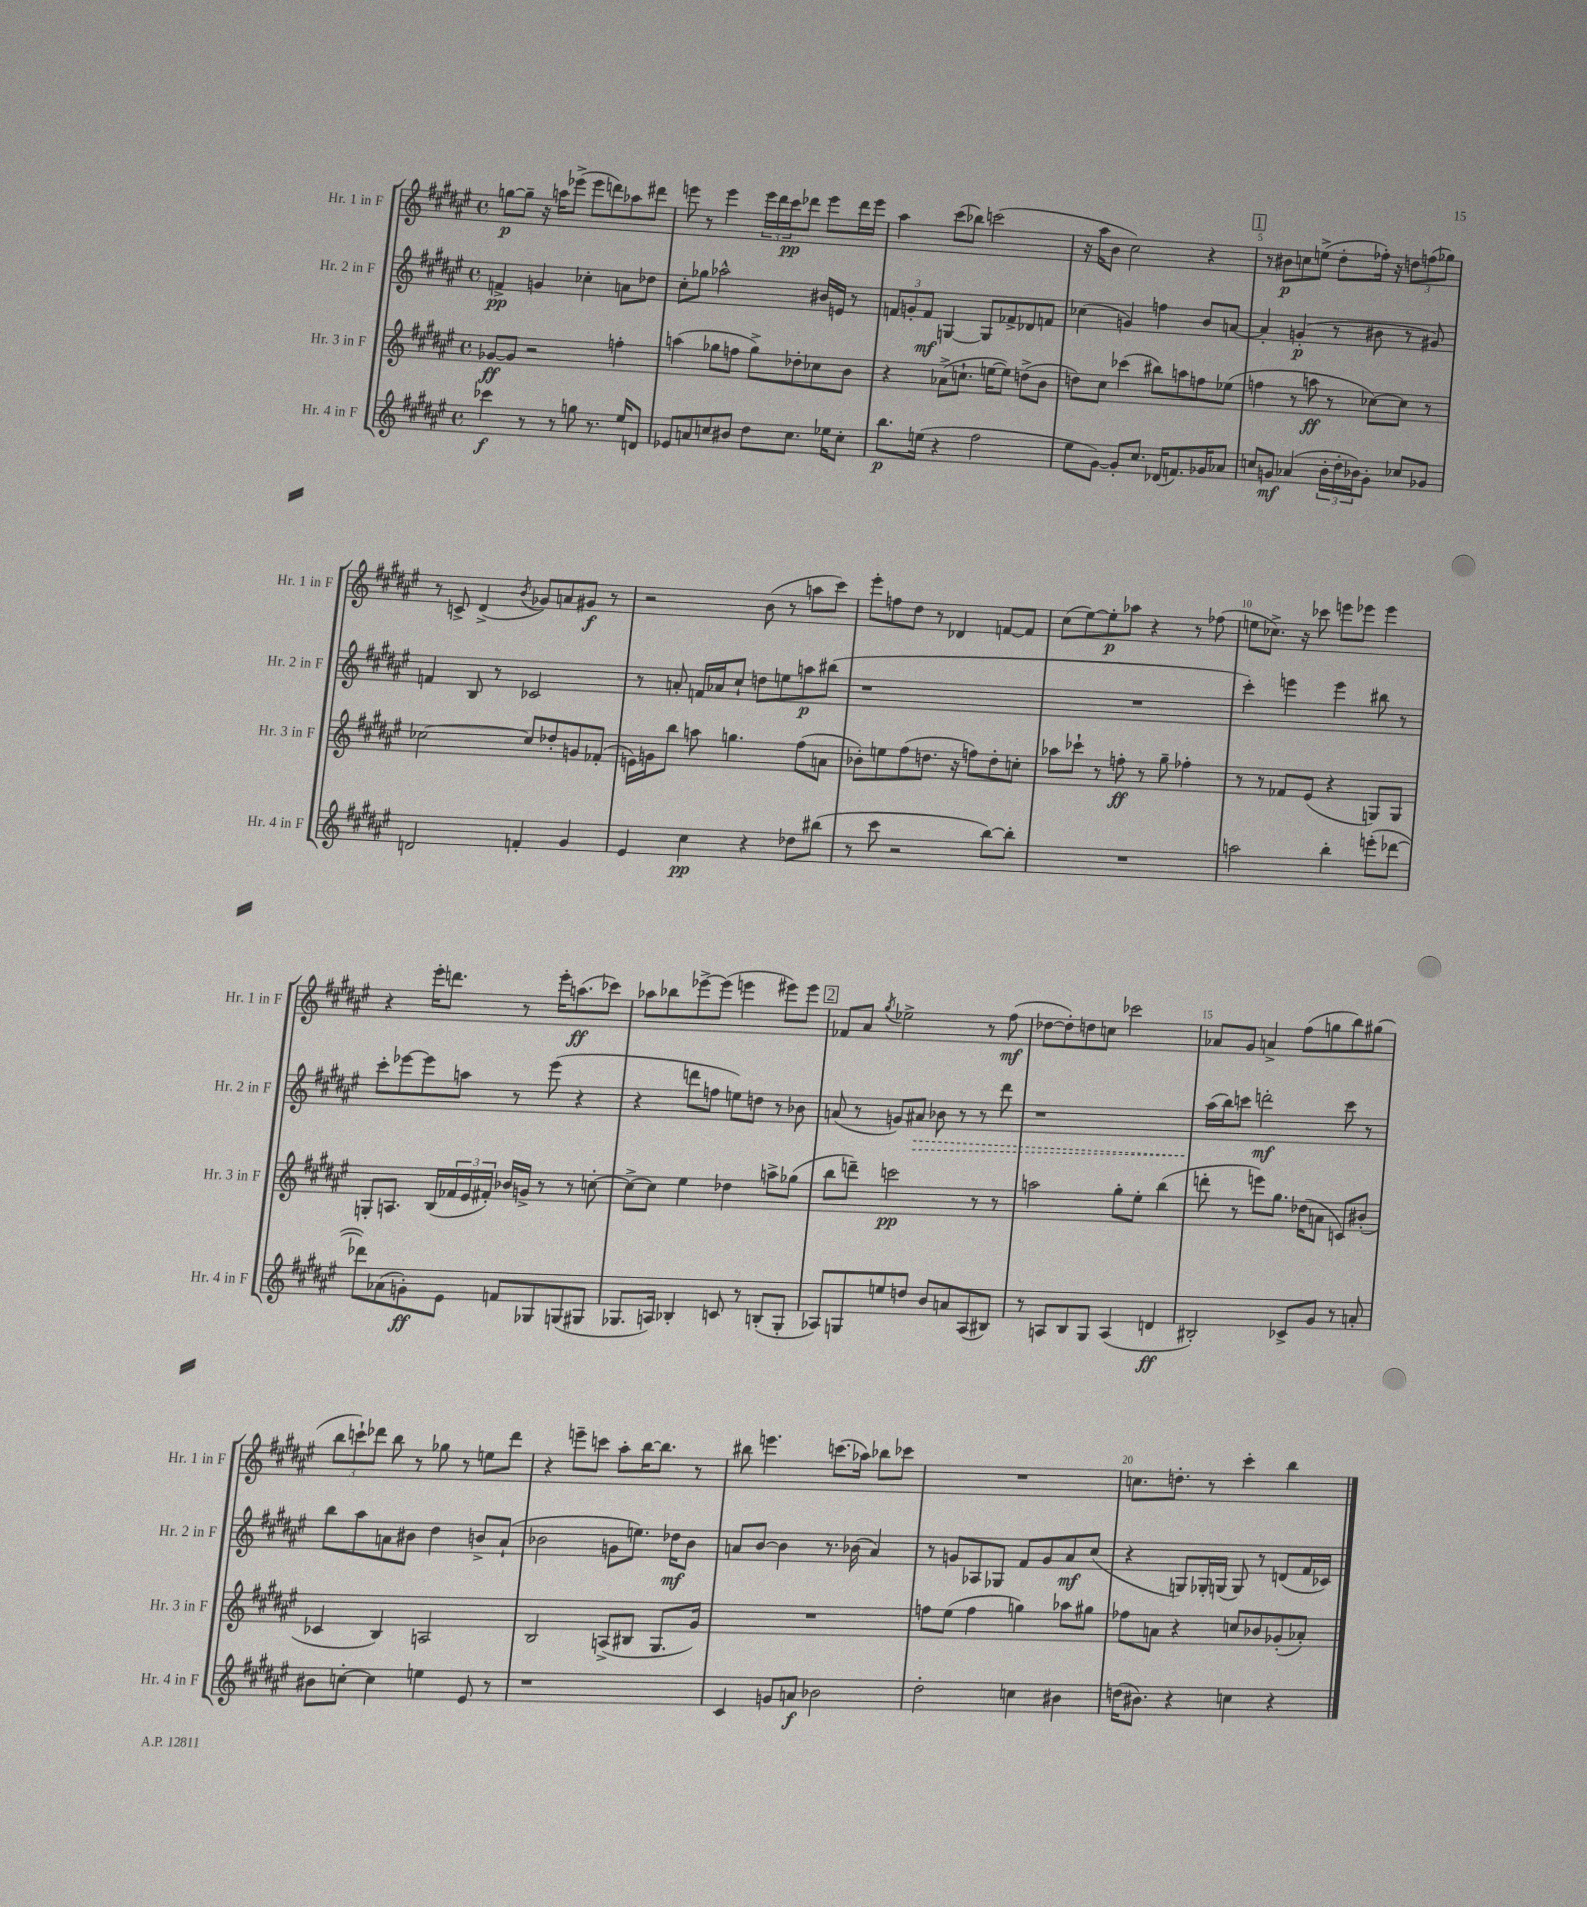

**kern	**dynam	**kern	**dynam	**kern	**dynam	**kern	**dynam
*part4	*part4	*part3	*part3	*part2	*part2	*part1	*part1
*staff4	*staff4	*staff3	*staff3	*staff2	*staff2	*staff1	*staff1
*I"Hr. 4 in F	*	*I"Hr. 3 in F	*	*I"Hr. 2 in F	*	*I"Hr. 1 in F	*
*I'Hr. 4 in F	*	*I'Hr. 3 in F	*	*I'Hr. 2 in F	*	*I'Hr. 1 in F	*
*clefG2	*	*clefG2	*	*clefG2	*	*clefG2	*
*k[f#c#g#d#a#e#]	*	*k[f#c#g#d#a#e#]	*	*k[f#c#g#d#a#e#]	*	*k[f#c#g#d#a#e#]	*
*M4/4	*	*M4/4	*	*M4/4	*	*M4/4	*
*met(c)	*	*met(c)	*	*met(c)	*	*met(c)	*
=1	=1	=1	=1	=1	=1	=1	=1
4ccc-X\	f	[8g-X/L	ff	4fn^/	pp	[8ggn\L	p
.	.	8g-/J]	.	.	.	8gg~\J]	.
8r	.	2r	.	4gn/	.	16r	.
.	.	.	.	.	.	16aan\KL	.
8r	.	.	.	.	.	(8eee-X^\J	.
8ggn\	.	.	.	4cc-X'\	.	8eee-\L	.
8.r	.	.	.	.	.	8dddn\)	.
.	.	4ffn'\	.	8an\L	.	8aa-X\	.
16ee#/KL	.	.	.	.	.	.	.
8dn/J	.	.	.	8dd-X\J	.	8ddd#X\J	.
=2	=2	=2	=2	=2	=2	=2	=2
8e-X/L	.	(4aan\	.	8cc#'\L	.	8eeen\	.
8an/	.	.	.	8gg-X\J	.	8r	.
8ccn/	.	8gg-X\L	.	2aa-X^^\	.	4eee\	.
8b#X/J	.	8ffn\J	.	.	.	.	.
8dd#\L	.	8gg-^\L)	.	.	.	24eee\LL	.
.	.	.	.	.	.	24ddd#\	.
.	.	.	.	.	.	24ccc#\J	pp
8.cc\J	.	8dd-X'\	.	.	.	8ddd-X\J	.
.	.	8cc-X\	.	16b#X/LL	.	8eee\L	.
16ee-X\KL	.	.	.	16en/JJ	.	.	.
8cc'\J	.	8b\J	.	8r	.	16ddd-\L	.
.	.	.	.	.	.	16eee\JJ	.
=3	=3	=3	=3	=3	=3	=3	=3
8.bb\L	p	4r	.	12fn/L	.	4aa#\	.
.	.	.	.	12gn'/	.	.	.
.	.	.	.	12f/J	mf	.	.
(16een\Jk	.	.	.	.	.	.	.
4r	.	(8a-X^\L	.	[4Gn/	.	(8ccc#\L	.
.	.	8.ccn`\J	.	.	.	8bb-X\J)	.
2ff#\	.	.	.	8G/L]	.	(2cccn\	.
.	.	[16een\KL	.	.	.	.	.
.	.	8ee\J])	.	8f-X^/	.	.	.
.	.	(8ddn^\L	.	8d-X/	.	.	.
.	.	8b\J	.	8fn/J	.	.	.
=4	=4	=4	=4	=4	=4	=4	=4
8ee#\L	.	8ddn\L)	.	(4cc-X\	.	16r	.
.	.	.	.	.	.	16aa#\KL	.
[8g#\J)	.	8cc#\J	.	.	.	8b\J	.
8g#'/L]	.	(4ccc-X\	.	4gn/)	.	2cc#\)	.
8.cc#/J	.	.	.	.	.	.	.
.	.	8bb#X\L)	.	4ffn\	.	.	.
(16d-X/KL	.	.	.	.	.	.	.
8.fn/)	.	8aan\	.	.	.	.	.
.	.	8ffn\	.	8b/L	.	4r	.
16g-X/K	.	.	.	.	.	.	.
8a-X/J	.	(8ee-X\J	.	[8an/J	.	.	.
!!LO:REH:place=s1:t=1
=5	=5	=5	=5	=5	=5	=5	=5
8ccn/L	.	4ffn\	.	4a'/]	.	8r	.
8gn/J	mf	.	.	.	.	8b#X\L	p
(4a-X/	.	8r	.	(4gn'/	p	8ccn\	.
.	.	8aan\	ff	.	.	(8een^\J	.
24b'\LL	.	8r	.	8r	.	8dd#'\L	.
24dd#'\	.	.	.	.	.	.	.
24b-X\J)	.	.	.	.	.	.	.
8g'\J	.	[8cc-X\L)	.	8b#X\	.	16ff-X'\Jk)	.
.	.	.	.	.	.	16r	.
8cc-X/L	.	8cc-\J]	.	8r	.	12ddn\L	.
.	.	.	.	.	.	(12ffn\	.
8g-X/J	.	8r	.	8g#X/)	.	.	.
.	.	.	.	.	.	12gg-X\J)	.
!!LO:LB:g=z
=6	=6	=6	=6	=6	=6	=6	=6
2dn/	.	[2cc-X\	.	4fn/	.	8r	.
.	.	.	.	.	.	8cn^/	.
.	.	.	.	8B/	.	(4d#^/	.
.	.	.	.	8r	.	.	.
.	.	.	.	.	.	8qb/	.
4fn'/	.	8cc-/L]	.	2c-X/	.	8g-X/L)	.
.	.	8dd-X'/	.	.	.	8an/	.
4g#/	.	8gn/	.	.	.	8g#X/J	f
.	.	(8f-X'/J	.	.	.	8r	.
=7	=7	=7	=7	=7	=7	=7	=7
4e#/	.	16en\LL)	.	8r	.	2r	.
.	.	16gn\J	.	.	.	.	.
.	.	8bb\J	.	8an'/	.	.	.
4cc#\	pp	8aan\	.	16fn/LL	.	.	.
.	.	.	.	16a-X/J	.	.	.
.	.	4.ggn\	.	8cc#`/J	.	.	.
4r	.	.	.	8ddn\L	.	(8b\	.
.	.	.	.	8een\	.	8r	.
8dd-X\L	.	(8ff#\L	.	8aan\	p	8aan\L	.
(8bb#X\J	.	8an\J	.	(8bb#X\J	.	8ccc#\J)	.
=8	=8	=8	=8	=8	=8	=8	=8
8r	.	8b-X'\L)	.	1r	.	8eee#'\L	.
8ccc#\	.	8een\	.	.	.	8ffn\	.
2r	.	(8ff#\	.	.	.	8dd#\J	.
.	.	8.ddn\J	.	.	.	8r	.
.	.	.	.	.	.	4d-X/	.
.	.	16r	.	.	.	.	.
.	.	8ffn\L)	.	.	.	.	.
[8bb\L)	.	8dd'\	.	.	.	[8fn/L	.
8bb'\J]	.	8ccn'\J	.	.	.	8f/J]	.
=9	=9	=9	=9	=9	=9	=9	=9
1r	.	8aa-X\L	.	1r	.	(8cc#\L	.
.	.	8ccc-X`\J	.	.	.	[8ee#\)	.
.	.	8r	.	.	.	8ee#'\]	p
.	.	8ffn'\	ff	.	.	8aa-X\J	.
.	.	8r	.	.	.	4r	.
.	.	8gg#~\	.	.	.	.	.
.	.	4ff-X'\	.	.	.	8r	.
.	.	.	.	.	.	(8ff-X\	.
=10	=10	=10	=10	=10	=10	=10	=10
2aan\	.	8r	.	4ccc#'\)	.	8een\L	.
.	.	8r	.	.	.	8.cc-X^\J)	.
.	.	8f-X/L	.	4eeen\	.	.	.
.	.	.	.	.	.	16r	.
.	.	(8e#/J	.	.	.	8ccc-X\	.
4bb'\	.	4r	.	4eee\	.	8eeen\L	.
.	.	.	.	.	.	8eee-X\J	.
(8eeen'\L	.	8Gn/L)	.	8bb#X\	.	4eee-\	.
[8ddd-X\J	.	8G/J	.	8r	.	.	.
!!LO:LB:g=z
=11	=11	=11	=11	=11	=11	=11	=11
8ddd-X\L])	.	8Gn'/L	.	8ccc#'\L	.	4r	.
(8a-X\	.	8.An/J	.	[8eee-X\	.	.	.
8gn'\)	ff	.	.	8eee-\]	.	16eee#'\KL	.
.	.	(16B/LL	.	.	.	8.dddn\J	.
8e#\J	.	24f-X/	.	8aan\J	.	.	.
.	.	24e#/	.	.	.	.	.
.	.	24f#X'/JJ)	.	.	.	.	.
8fn/L	.	16b-X/LL	.	8r	.	8r	.
.	.	16gn^/JJ	.	.	.	.	.
8G-X/	.	8r	.	(8eee-\	.	16eee#'\KL	.
.	.	.	.	.	.	(8.aan\	ff
(8Gn/	.	8r	.	4r	.	.	.
8G#X/J	.	[8ccn'\	.	.	.	8ccc-X\J)	.
=12	=12	=12	=12	=12	=12	=12	=12
8.G-X/L	.	8cc^\L_	.	4r	.	8aa-X\L	.
.	.	8cc\J]	.	.	.	8bb-X\	.
16An/Jk)	.	.	.	.	.	.	.
4B-X'/	.	4ee#\	.	8dddn\L	.	[8eee-X^\	.
.	.	.	.	8ffn\J	.	(8eee-\J]	.
8cn/	.	4dd-X\	.	8een\L)	.	4eeen\	.
8r	.	.	.	8ddn\J	.	.	.
(8Bn'/L	.	8aan^\L	.	8r	.	8eee#X\L)	.
8G-'/J	.	(8gg-X\J	.	8b-X\	.	8eee#\J	.
!!LO:REH:place=s1:t=2
=13	=13	=13	=13	=13	=13	=13	=13
8A-X/L)	.	8bb\L	.	(8an/	.	8f-X/L	.
8Gn/	.	8dddn~\J)	.	8r	.	8a#/J	.
.	.	.	.	.	.	8qgg#/	.
8een/	.	2cccn\	pp	8gn/L)	.	2ee-X^\	.
!	!	!	!	!	!LO:HP:b	!	!
8ddn/J	.	.	.	8a#X/J	>	.	.
8b/L	.	.	.	8b-X\	.	.	.
8an/	.	.	.	8r	.	.	.
(8A-/	.	8r	.	8r	.	8r	.
8B#X/J)	.	8r	.	8ddd#\	.	(8ff#\	mf
=14	=14	=14	=14	=14	=14	=14	=14
8r	.	2aan\	.	1r	.	[8dd-X\L	.
8An/L	.	.	.	.	.	8dd-'\])	.
8B/	.	.	.	.	.	8ddn\	.
8G#/J	.	.	.	.	.	8ccn\J	.
(4A/	.	8gg#'\L	.	.	.	2ccc-X\	.
.	.	8ee#'\J	.	.	.	.	.
4dn/	ff	(4bb\	.	.	.	.	.
=15	=15	=15	=15	=15	=15	=15	=15
2B#X'/)	.	8dddn'\	.	(16aa#\LL	.	8a-X/L	.
.	.	.	.	16bb\J)	]	.	.
.	.	8r	.	8cccn\J	.	8g#/J	.
.	.	8eeen\L)	.	2dddn'\	mf	4an^/	.
.	.	8.gg#\J	.	.	.	.	.
8c-X^/L	.	.	.	.	.	(8ff#\L	.
.	.	(16dd-X\KL	.	.	.	.	.
8g#/J	.	8an\J	.	.	.	8ggn\	.
8r	.	8cn/L)	.	8ccc\	.	8bb\)	.
8an'/	.	(8b#X'/J	.	8r	.	(8gg#X\J	.
!!LO:LB:g=z
=16	=16	=16	=16	=16	=16	=16	=16
8b#X\L	.	4c-X/	.	8bb\L	.	12bb\L	.
.	.	.	.	.	.	12cccn`\)	.
[8ccn'\J	.	.	.	8aa#\	.	.	.
.	.	.	.	.	.	12ddd-X\J	.
4cc\]	.	4B/)	.	8an\	.	8bb\	.
.	.	.	.	8b#X\J	.	8r	.
4een\	.	2An/	.	4dd#\	.	8gg-X\	.
.	.	.	.	.	.	8r	.
8e#/	.	.	.	8bn^/L	.	8een\L	.
8r	.	.	.	(8a`/J	.	8ddd-\J	.
=17	=17	=17	=17	=17	=17	=17	=17
1r	.	2B/	.	2b-X\	.	4r	.
.	.	.	.	.	.	8eeen~\L	.
.	.	.	.	.	.	8cccn\J	.
.	.	(8An^/L	.	8gn\L	.	8aa#'\L	.
.	.	8B#X/J	.	8.een\J)	.	[16bb\K	.
.	.	.	.	.	.	8.bb\J]	.
.	.	8.G#/L	.	.	.	.	.
.	.	.	.	16dd-X\KL	mf	.	.
.	.	.	.	8b-\J	.	8r	.
.	.	16g#/Jk)	.	.	.	.	.
=18	=18	=18	=18	=18	=18	=18	=18
4c#/	.	1r	.	8an/L	.	8bb#X\	.
.	.	.	.	[8b/J	.	4.eeen\	.
8gn/L	.	.	.	4b\]	.	.	.
8an/J	f	.	.	.	.	.	.
2b-X\	.	.	.	8.r	.	(8.cccn\L	.
.	.	.	.	(16b-X\	.	16aa-X\Jk)	.
.	.	.	.	4a/)	.	8bb-X\L	.
.	.	.	.	.	.	8ccc-X\J	.
=19	=19	=19	=19	=19	=19	=19	=19
2dd#'\	.	8ffn\L	.	8r	.	1r	.
.	.	(8ee#\J	.	8gn/L	.	.	.
.	.	4ff\	.	8A-X/	.	.	.
.	.	.	.	8G-X/J	.	.	.
4ccn\	.	4ggn\)	.	8f#/L	.	.	.
.	.	.	.	8g/	.	.	.
4b#X\	.	8aa-X\L	.	8a#/	mf	.	.
.	.	8gg#X\J	.	(8cc#/J	.	.	.
=20	=20	=20	=20	=20	=20	=20	=20
(16ddn\KL	.	8ff-X\L	.	4r	.	8.ccn\L	.
8.b#X\J)	.	.	.	.	.	.	.
.	.	8an\J	.	.	.	.	.
.	.	.	.	.	.	8.ddn'\J	.
4r	.	4r	.	8Gn/L)	.	.	.
.	.	.	.	16G-X'/L	.	8r	.
.	.	.	.	(16Gn/JJ	.	.	.
4ccn\	.	8ccn/L	.	8G/)	.	4ccc#'\	.
.	.	8b-X/	.	8r	.	.	.
4r	.	(8g-X'/	.	(8dn/L	.	4bb\	.
.	.	8a-X'/J)	.	16f#/L	.	.	.
.	.	.	.	16c-X/JJ)	.	.	.
==	==	==	==	==	==	==	==
*-	*-	*-	*-	*-	*-	*-	*-
